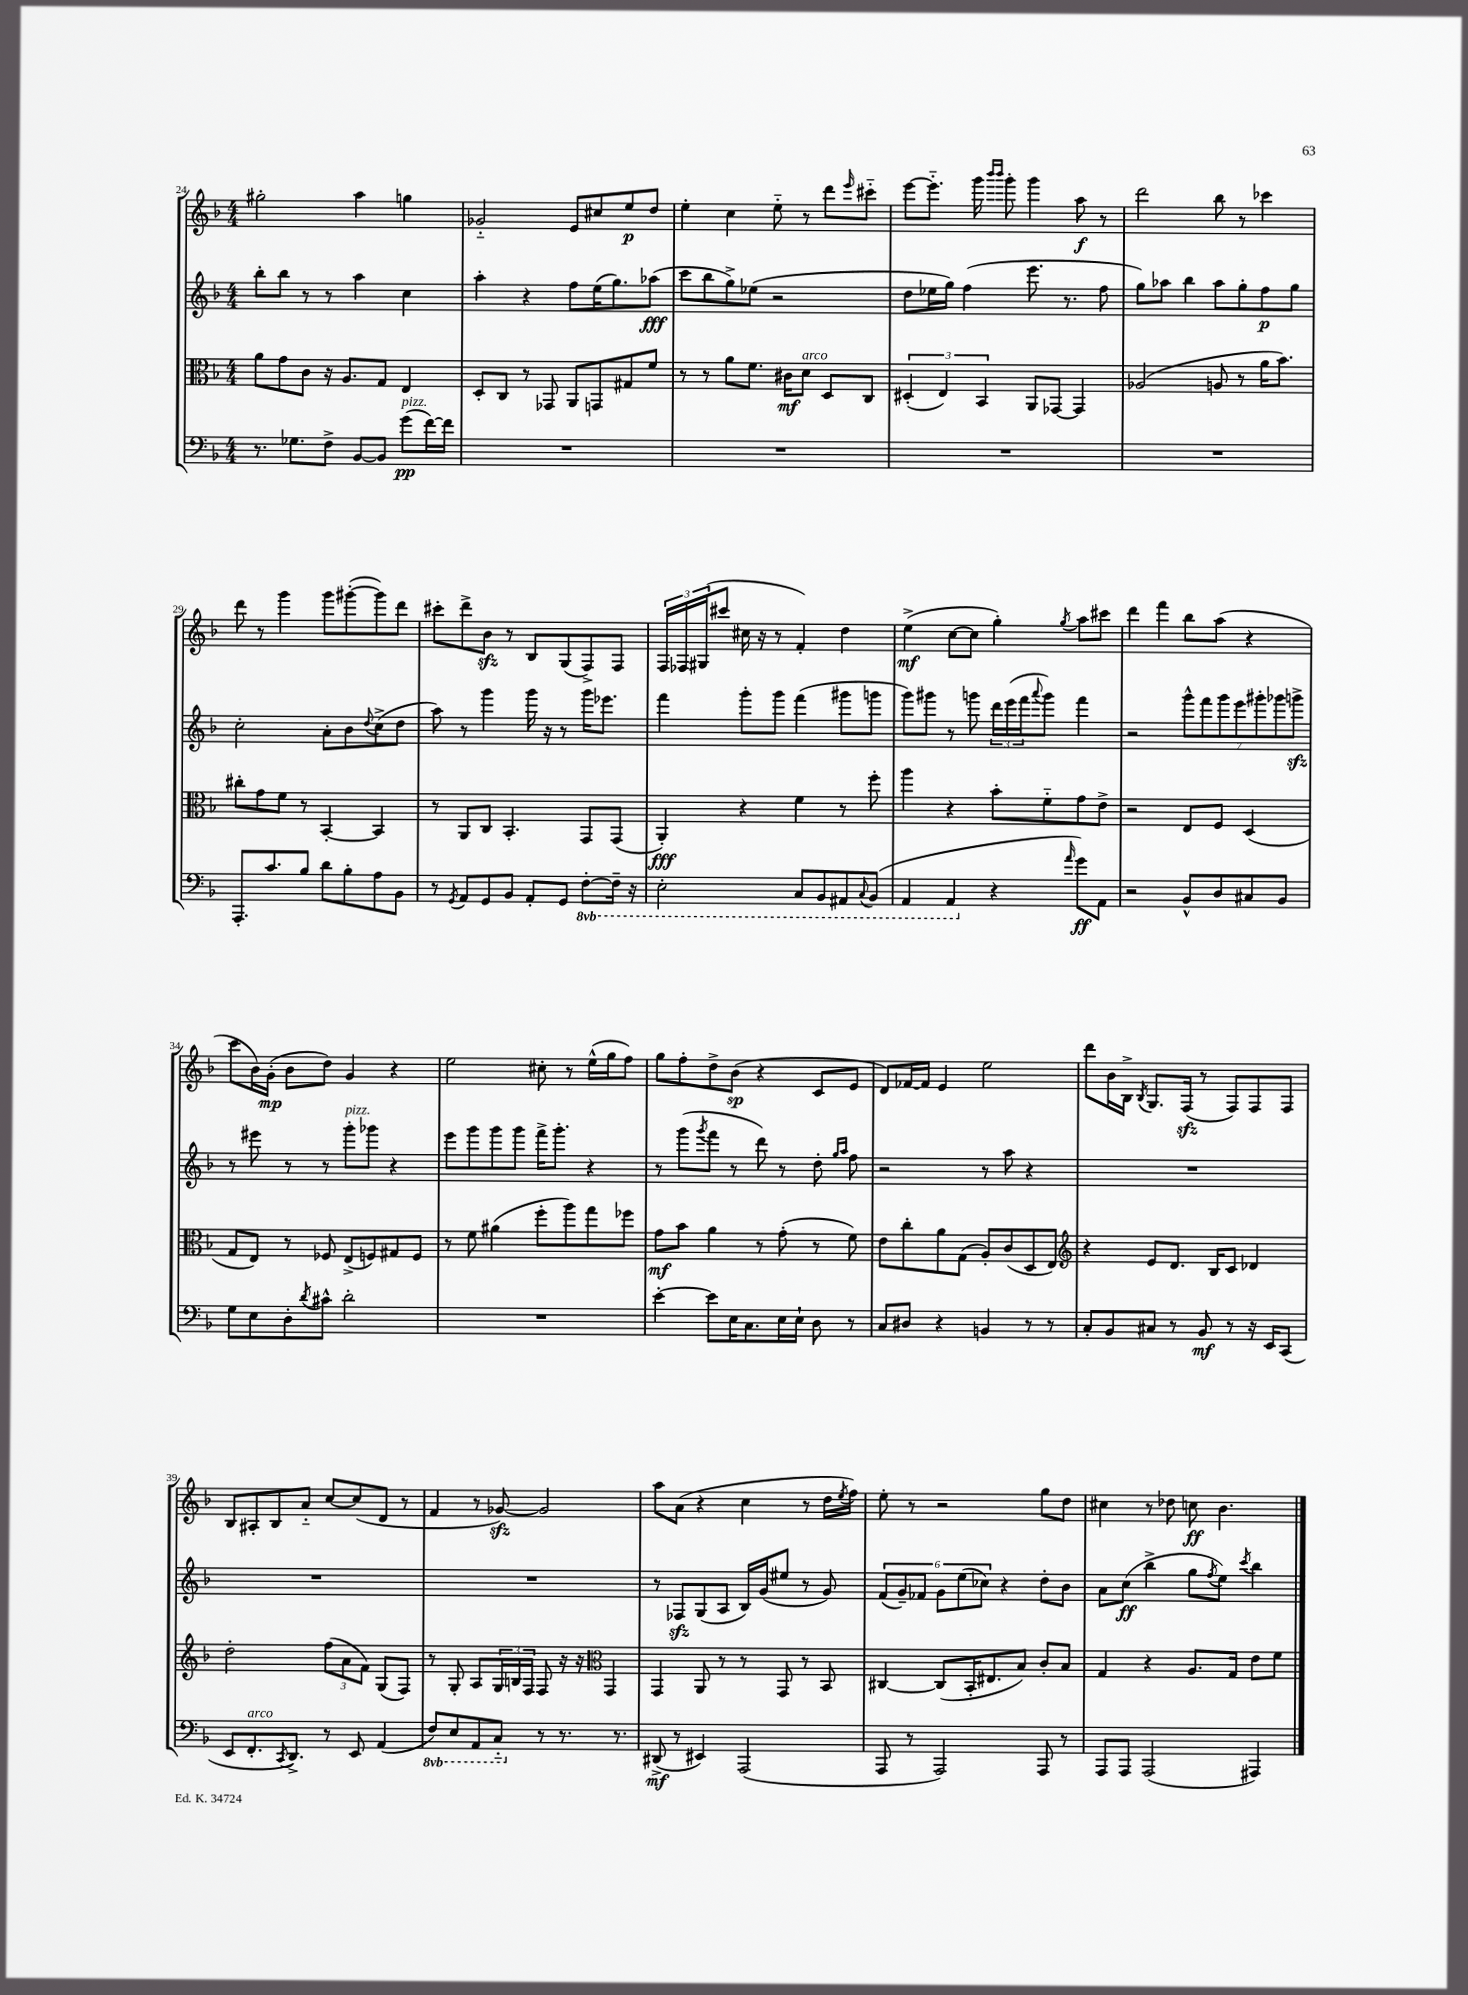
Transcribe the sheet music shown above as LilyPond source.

<<
\new StaffGroup <<
\new Staff = "s0" {
    \clef treble \key f \major \numericTimeSignature \time 4/4
    gis''2-. a''4 g''4 |
    ges'2-_ e'8 cis''8 e''8\p d''8 |
    e''4-. c''4 e''8-_ r8 d'''8 \grace { e'''16 } cis'''8-_ |
    e'''8~ e'''8.-_ g'''16 \grace { bes'''16 bes'''16 } g'''8-. g'''4 a''8\f r8 |
    d'''2 bes''8 r8 ces'''4 |
    d'''8 r8 g'''4 g'''8 gis'''8~-.( gis'''8) d'''8 |
    cis'''8-. d'''8-> bes'8\sfz r8 bes8 g8( f8->) f8 |
    \tuplet 3/2 { f16 fes16 gis16( } cis'''8 cis''16 r16 r8 f'4-.) d''4 |
    e''4->\mf( c''8~ c''8 g''4-.) \acciaccatura { g''8 } a''8 cis'''8 |
    d'''4 f'''4 bes''8 a''8( r4 |
    c'''8 bes'16) g'16-.\mp( bes'8 d''8) g'4 r4 |
    e''2 cis''8-. r8 e''16-^( g''16 f''8) |
    g''8 f''8-. d''8-> bes'8\sp( r4 c'8 e'8 |
    d'8) fes'16~ fes'16 e'4 e''2 |
    d'''8 bes'16 bes16-> \acciaccatura { bes8 } g8. f16\sfz( r8 f8) f8 f8 |
    bes8 ais8-. bes8 a'8-_ c''8~ c''8( d'8 r8 |
    f'4 r8 ges'8~\sfz) ges'2 |
    a''8 a'8( r4 c''4 r8 d''16 \acciaccatura { e''8 } f''16) |
    e''8-. r8 r2 g''8 d''8 |
    cis''4 r8 des''8 c''8\ff bes'4. \bar "|." |
}
\new Staff = "s1" {
    \clef treble \key f \major \numericTimeSignature \time 4/4
    bes''8-. bes''8 r8 r8 a''4 c''4 |
    a''4-. r4 f''8 e''16( g''8.) aes''8\fff( |
    c'''8 bes''8 g''8->) ees''8( r2 |
    d''8 ees''16 g''16) f''4( e'''8. r8. f''8 |
    g''8) aes''8 bes''4 aes''8 g''8-. f''8\p g''8 |
    c''2-. a'8-. bes'8 \appoggiatura { d''8 } c''8->( d''8 |
    a''8) r8 g'''4 g'''16 r16 r8 g'''16 ees'''8. |
    f'''4 g'''8-. g'''8 f'''4( gis'''8 g'''8 |
    g'''8) gis'''8 r8 g'''8 \tuplet 3/2 { d'''16 e'''16( f'''16 } \appoggiatura { a'''8 } g'''8) f'''4 |
    r2 \tuplet 7/4 { g'''8-^ f'''8 g'''8 e'''8 gis'''8-. ges'''8 g'''8->\sfz } |
    r8 eis'''8 r8 r8 g'''8-.^\markup { \italic "pizz." } ges'''8 r4 |
    e'''8 g'''8 g'''8 g'''8 f'''16-> g'''8.-. r4 |
    r8 g'''8( \acciaccatura { g'''8 } f'''8 r8 d'''8) r8 d''8-. \grace { g''16 a''16 } f''8 |
    r2 r8 a''8 r4 |
    R1 |
    R1 |
    R1 |
    r8 fes8\sfz g8( a8 bes16) g'16( eis''8 r8 g'8) |
    \tuplet 6/4 { f'8( g'8--) fes'8 g'8 e''8( ces''8) } r4 d''8-. bes'8 |
    a'8 c''8\ff( bes''4-> g''8 \acciaccatura { f''8 } e''8) \acciaccatura { c'''8 } bes''4 \bar "|." |
}
\new Staff = "s2" {
    \clef alto \key f \major \numericTimeSignature \time 4/4
    a'8 g'8 c'8 r16 a8. g8 e4 |
    d8-. c8 r8 ges,8 a,8 g,8 gis8 f'8 |
    r8 r8 a'8 f'8. cis'16\mf d'8^\markup { \italic "arco" } d8 c8 |
    \tuplet 3/2 { dis4-.( e4) bes,4 } a,8 ges,8~ ges,4 |
    aes2( a8 r8 a'16 bes'8.) |
    cis''8-. g'8 f'8 r8 bes,4~-. bes,4 |
    r8 a,8 c8 bes,4.-. g,8 g,8( |
    a,4-.\fff) r4 f'4 r8 f''8-. |
    a''4 r4 bes'8-. f'8-_ g'8 e'8-> |
    r2 e8 f8 d4( |
    g8 e8) r8 fes8 e8->( f8) gis8 f8 |
    r8 f'8 ais'4( f''8-. a''8) g''8 fes''8 |
    g'8\mf bes'8 a'4 r8 g'8-.( r8 f'8) |
    e'8 c''8-. a'8 g8( a8-.) c'8( d8 e8) |
    \clef treble r4 e'8 d'8. bes16 c'8 des'4 |
    d''2-. \tuplet 3/2 { f''8( a'8 f'8) } g8( f8) |
    r8 g8-. a8 \tuplet 3/2 { g16 b16 f16 } f8 r16 r16 \clef alto g,4 |
    g,4 a,8 r8 r8 g,8 r8 bes,8 |
    cis4~ cis8( bes,16-. eis8. bes8) c'8-. bes8 |
    g4 r4 a8. g16 e'8 f'8 \bar "|." |
}
\new Staff = "s3" {
    \clef bass \key f \major \numericTimeSignature \time 4/4 \set Staff.ottavationMarkups = #ottavation-simple-ordinals
    r8. ges8. f8-> bes,8~ bes,8 g'8\pp^\markup { \italic "pizz." }( f'16~) f'16 |
    R1 |
    R1 |
    R1 |
    R1 |
    a,,8.-. c'8. bes8 d'8 bes8-. a8 bes,8 |
    r8 \acciaccatura { g,8 } a,8 g,8 bes,8 a,8-. g,8 \ottava #-1 f,8~-. f,16-- r16 |
    e,2-. c,8 bes,,8 ais,,8 \appoggiatura { c,8 } bes,,8( |
    a,,4 a,,4 \ottava #0 r4 \grace { a'16 } g'8\ff) a,8 |
    r2 bes,8-^ d8 cis8 bes,8 |
    g8 e8 d8-. \acciaccatura { d'8 } cis'8-^ d'2-. |
    R1 |
    e'4~-. e'8 e16 c8. e16 e16-! d8 r8 |
    c8 dis8 r4 b,4 r8 r8 |
    c8-. bes,8 cis8 r8 bes,8\mf r8 r16 e,16 c,8( |
    e,8 f,8.-.^\markup { \italic "arco" } \acciaccatura { c,8 } d,8.->) r8 e,8 a,4( |
    \ottava #-1 f,8) e,8 a,,8 c,8-_ \ottava #0 r8 r8. r8. |
    dis,8->\mf( r8 eis,4) a,,2( |
    a,,8 r8 a,,2) a,,8 r8 |
    a,,8 a,,8 a,,2( ais,,4) \bar "|." |
}
>>
>>
\layout { \context { \Score currentBarNumber = #24 } }
